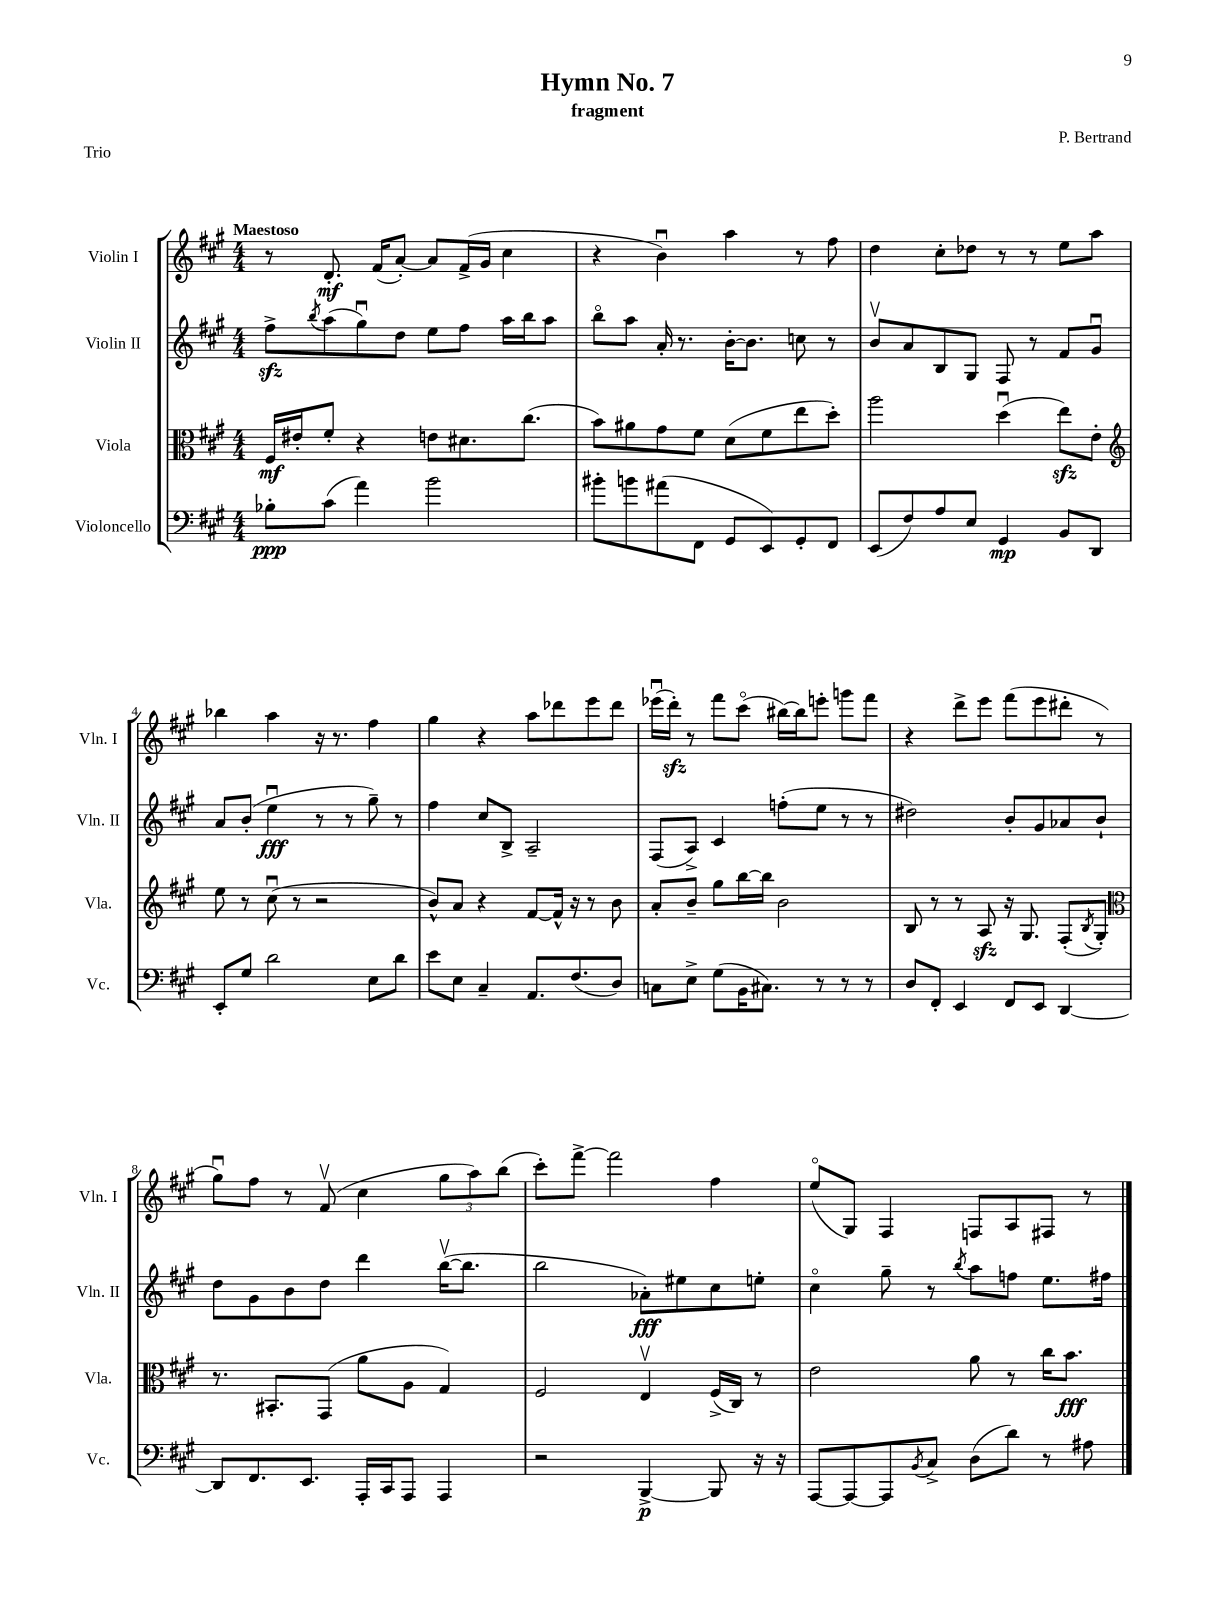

**kern	**kern	**kern	**kern
*staff4	*staff3	*staff2	*staff1
*clefF4	*clefC3	*clefG2	*clefG2
*k[f#c#g#]	*k[f#c#g#]	*k[f#c#g#]	*k[f#c#g#]
*M4/4	*M4/4	*M4/4	*M4/4
8B-'	16F#	8ff#^	8r
.	16e#'	.	.
.	.	8qbb	.
(8c#	8f#'	(8aa	8.d'
4a)	4r	8gg#u)	.
.	.	.	(16f#
.	.	8dd	[8a')
2b	8e	8ee	8a]
.	8.d#	8ff#	(16f#^
.	.	.	16g#
.	.	16aa	4cc#
.	(8.cc#	16bb	.
.	.	8aa	.
=	=	=	=
8b#'	8b)	8bbo	4r
8b	8a#	8aa	.
(8a#	8g#	16a'	4bu)
.	.	8.r	.
8FF#	8f#	.	.
8GG#	(8d	[16b'	4aa
.	.	8.b]	.
8EE)	8f#	.	.
8GG#'	8ee	8cc	8r
8FF#	8dd')	8r	8ff#
=	=	=	=
(8EE	2aa	8bv	4dd
8F#)	.	8a	.
8A	.	8B	8cc#'
8E	.	8G#	8dd-
4GG#	(4ddu	8F#	8r
.	.	8r	8r
8BB	8ee)	8f#	8ee
8DD	8e'	8g#u	8aa
=	=	=	=
*	*clefG2	*	*
8EE'	8ee	8a	4bb-
8G#	8r	(8b'	.
2d	(8cc#u	4eeu	4aa
.	8r	.	.
.	2r	8r	16r
.	.	.	8.r
.	.	8r	.
8E	.	8gg#~)	4ff#
8d	.	8r	.
=	=	=	=
8e	8b^^)	4ff#	4gg#
8E	8a	.	.
4C#~	4r	8cc#	4r
.	.	8B^	.
8.AA	[8f#	2A~	8aa
.	16f#^^]	.	8ddd-
(8.F#	16r	.	.
.	8r	.	8eee
8D)	8b	.	8ddd-
=	=	=	=
8C	8a'	(8F#	(16eee-u
.	.	.	16ddd')
8E^	8b~	8A^)	8r
(8G#	8gg#	4c#	8fff#
16BB	[16bb	.	(8ccc#o
8.C#)	16bb]	.	.
.	2b	(8ff'	[16bb#)
.	.	.	16bb#]
8r	.	8ee	8eee'
8r	.	8r	8ggg
8r	.	8r	8fff#
=	=	=	=
8D	8B	2dd#)	4r
8FF#'	8r	.	.
4EE	8r	.	8ddd^
.	8A	.	8eee
8FF#	16r	8b'	(8fff#
.	8.G#	.	.
8EE	.	8g#	8eee
[4DD	(8F#'	8a-	8ddd#'
.	8qB	.	.
.	8G#')	8b`	8r
=	=	=	=
*	*clefC3	*	*
8DD]	8.r	8dd	8gg#u)
8.FF#	.	8g#	8ff#
.	8.BB#'	.	.
.	.	8b	8r
8.EE	.	.	.
.	(8GG#	8dd	(8f#v
16AAA'	8a	4ddd	4cc#
16CC#	.	.	.
8AAA	8A	.	.
4AAA	4G#)	([16bbv	12gg#
.	.	8.bb]	.
.	.	.	12aa)
.	.	.	(12bb
=	=	=	=
2r	2F#	2bb	8ccc#')
.	.	.	[8fff#^
.	.	.	2fff#]
[4BBB^	4Ev	8a-')	.
.	.	8ee#	.
8BBB]	(16F#^	8cc#	4ff#
.	16C#)	.	.
16r	8r	8ee'	.
16r	.	.	.
=	=	=	=
[8AAA	2e	4cc#o	(8eeo
8AAA_	.	.	8G#)
8AAA]	.	8gg#~	4F#
8qBB	.	.	.
8C#^	.	8r	.
.	.	8qbb	.
(8D	8a	8aa	8F
8d)	8r	8ff	8A
8r	16cc#	8.ee	8F#
.	8.b	.	.
8A#	.	.	8r
.	.	16ff#	.
==	==	==	==
*-	*-	*-	*-
